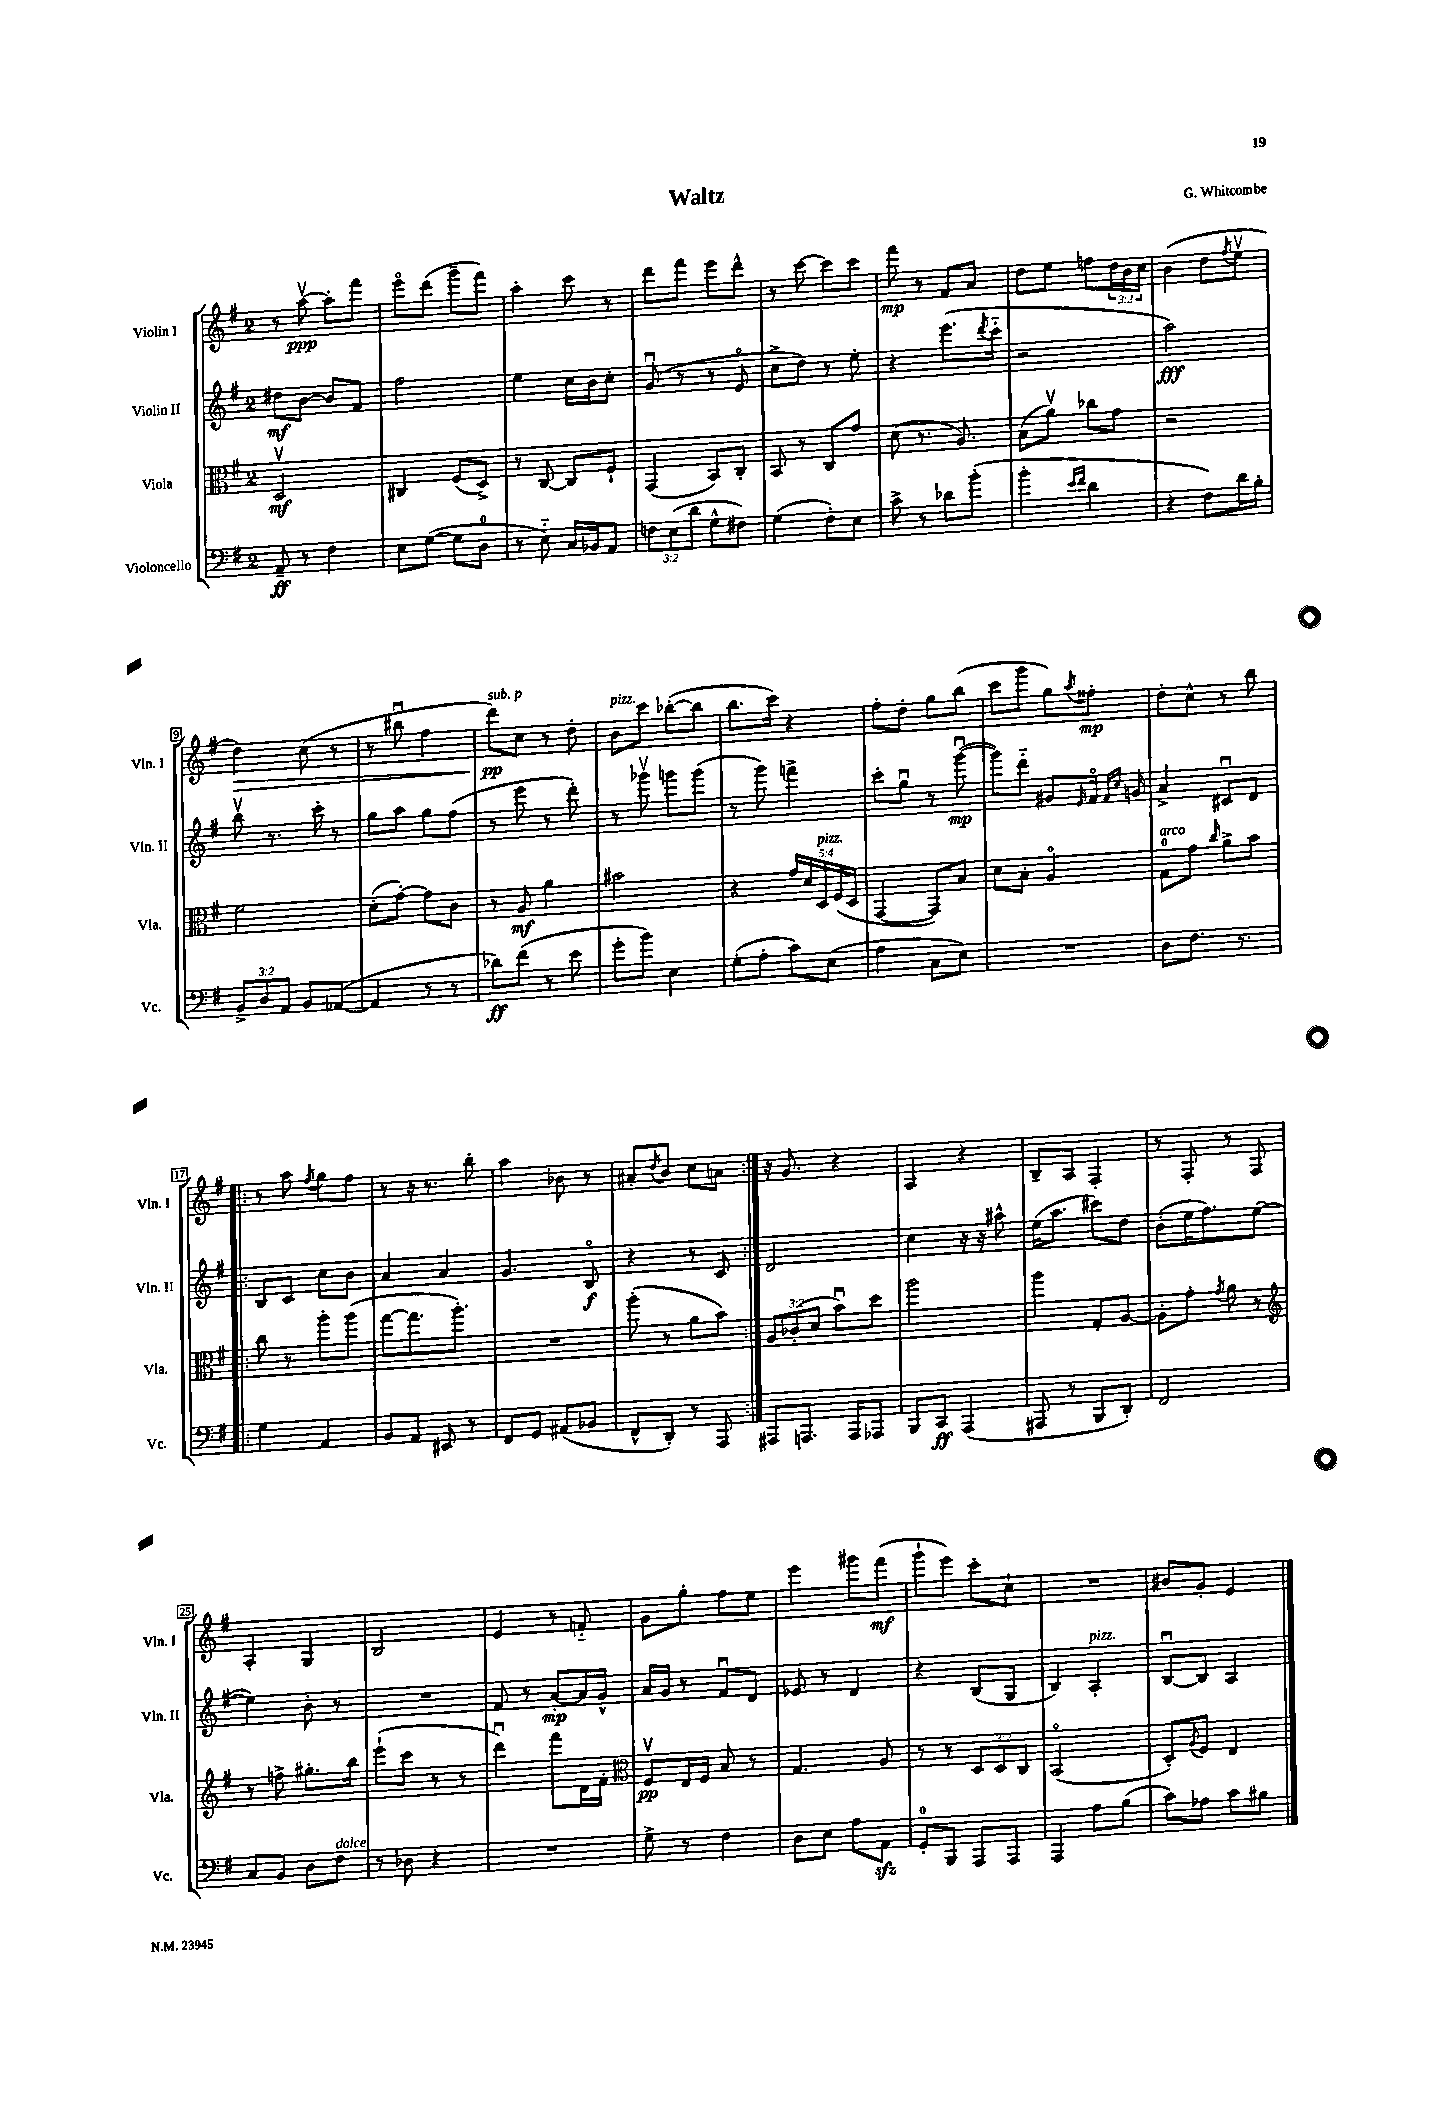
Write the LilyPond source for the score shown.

\header { title = "Waltz" composer = "G. Whitcombe" }
<<
\new StaffGroup <<
\new Staff = "s0" \with { instrumentName = "Violin I" shortInstrumentName = "Vln. I" } {
    \clef treble \key g \major \once \override Staff.TimeSignature.style = #'single-digit \time 2/4 \override Staff.TupletNumber.text = #tuplet-number::calc-fraction-text
    r8 a''8~\upbow\ppp a''8-. fis'''8 |
    e'''8\flageolet d'''8( g'''8-- fis'''8) |
    a''4-. c'''8 r8 |
    d'''8 fis'''8 e'''8 d'''8-^ |
    r8 c'''8~ c'''8 c'''8 |
    fis'''8\mp r8 fis'8 a'8 |
    d''8 e''8 f''8 \tuplet 3/2 { d''16 b'16 c''16 } |
    b'4( d''8 \acciaccatura { fis''8 } e''8\upbow |
    d''4\>) c''8( r8 |
    r8 bis''8\downbow fis''4 |
    d'''8\pp\!^\markup { \italic "sub. p" }) c''8 r8 d''8-. |
    b'8^\markup { \italic "pizz." } c'''8 bes''8~-.( bes''8 |
    b''8. c'''16) r4 |
    fis''8-. d''8-. g''8 b''8( |
    c'''8 g'''8 g''8) \acciaccatura { a''8 } fisis''8-.\mp |
    d''8-. c''8-^ r8 b''8 |
    \repeat volta 2 { r8 a''8 \acciaccatura { fis''8 } g''8 fis''8 |
    r8 r16 r8. b''8-. |
    a''4 bes'8 r8 |
    ais'8-. \acciaccatura { d''8 } b'8 c''8 a'8 | }
    r16 g'8. r4 |
    a4 r4 |
    b8-- a8 fis4-. |
    r8 fis8-. r8 fis8 |
    a4-. g4 |
    b2 |
    e'4 r8 f'8-_ |
    g'8 g''8-. fis''8 e''8 |
    e'''4 gis'''8 fis'''8\mf( |
    g'''8-! e'''8) c'''8-. c''8-! |
    R2 |
    bis'8 g'8-. e'4 \bar "|." |
}
\new Staff = "s1" \with { instrumentName = "Violin II" shortInstrumentName = "Vln. II" } {
    \clef treble \key g \major \once \override Staff.TimeSignature.style = #'single-digit \time 2/4
    dis''8\mf b'8~ b'8 fis'8 |
    fis''2 |
    e''4 c''16 b'16 c''8-. |
    g'8\downbow( r8 r8 e'8\flageolet |
    c''8-> d''8) r8 e''8-. |
    r4 e'''8.( \acciaccatura { d'''8 } c'''16-_ |
    r2 |
    a''2\fff) |
    b''8\upbow r8. c'''16-. r8 |
    g''8 a''8 g''8 fis''8( |
    r8 e'''8 r8 d'''8-.) |
    r8 ges'''8\upbow g'''8 g'''8( |
    r8 g'''8) f'''4-> |
    c'''8-. g''8\downbow r8 g'''8~\downbow\mp( |
    g'''8) d'''8-_ gis'8 \grace { e'16 } fis'16\flageolet \grace { fis'16 c''16 } g'16 |
    a'4-> cis'8\downbow d'8 |
    \repeat volta 2 { b8 c'8 c''8 b'8 |
    a'4 a'4 |
    g'4. b8\flageolet\f |
    r4 r8 c'8 | }
    d'2 |
    c''4 r16 r16 ais''8-^ |
    e''16( a''8. cis'''8) d''8 |
    b'8-.( e''16 fis''8.) e''8~( |
    e''4) b'8-. r8 |
    R2 |
    fis'8 r8 a'8~-.\mp a'16 g'16-^ |
    a'16 g'16 r8 fis'8\downbow d'8 |
    ees'8 r8 d'4 |
    r4 b8( g8 |
    b4) a4-.^\markup { \italic "pizz." } |
    b8~\downbow b8 a4 \bar "|." |
}
\new Staff = "s2" \with { instrumentName = "Viola" shortInstrumentName = "Vla." } {
    \clef alto \key g \major \once \override Staff.TimeSignature.style = #'single-digit \time 2/4 \override Staff.TupletNumber.text = #tuplet-number::calc-fraction-text
    d2\upbow\mf |
    cis4 fis8( d8->) |
    r8 c8~ c8 fis8-! |
    g,4( b,8) c8-. |
    b,8 r8 c8 g'8 |
    d'8( r8. a8.) |
    b8( a'8\upbow) ces''8 g'8 |
    r2 |
    fis'2 |
    d'8-.( g'8~-.) g'8 c'8 |
    r8 a8\mf a'4 |
    bis'2 |
    r4 \tuplet 5/4 { g'16 d'16 d16^\markup { \italic "pizz." } fis16( d16 } |
    g,4~ g,8) b8 |
    d'8 b8-. a4\flageolet |
    g8-0^\markup { \italic "arco" } g'8 \grace { c''16 } a'8-> b'8 |
    \repeat volta 2 { c''8 r8 a''8-. a''8( |
    g''8~ g''8. a''8.-.) |
    R2 |
    a''8-.( r8 a'8 b'8) | }
    \tuplet 3/2 { a8 ces'8-.( d'8 } b'8\downbow) d''8 |
    a''2 |
    a''4 g8-. a8~ |
    a8-. g'8-. \acciaccatura { g'8 } a'8 r8 |
    \clef treble r8 f''8-> gis''8.-. b''16 |
    e'''8-!( c'''8 r8 r8 |
    d'''4\downbow) fis'''8 d'16 fis'16-. |
    \clef alto fis8\upbow\pp e16 fis16 b8 r8 |
    g4. a8 |
    r8 r8 \tuplet 3/2 { d8 d8 c8 } |
    b,2\flageolet( |
    d8-.) \acciaccatura { a8 } fis8 e4 \bar "|." |
}
\new Staff = "s3" \with { instrumentName = "Violoncello" shortInstrumentName = "Vc." } {
    \clef bass \key g \major \once \override Staff.TimeSignature.style = #'single-digit \time 2/4 \override Staff.TupletNumber.text = #tuplet-number::calc-fraction-text
    a,8--\ff r8 fis4 |
    e8 g8~( g8 d8-0 |
    r8 e8-_) c16 bes,16 a,8 |
    \tuplet 3/2 { f8 e8( d'8 } g8-^ fis8) |
    g4( fis8-.) e8 |
    c'8-> r8 des'8 b'8-.( |
    b'4-. \grace { e'16 fis'16 } d'4 |
    r4 fis8) d'16 b16-. |
    \tuplet 3/2 { b,8-> d8 a,8 } b,8 aes,8~( |
    aes,4 r8 r8 |
    des'8\ff) fis'8( r8 e'8 |
    g'8-. b'8) e4 |
    g8-.( a8-. c'8) e8( |
    a4 c8 e8) |
    R2 |
    d8 fis8. r8. |
    \repeat volta 2 { g4 a,4 |
    b,8 a,8 eis,8 r8 |
    fis,8 g,8 ais,8( bes,8 |
    fis,8-^ d,8-.) r8 a,,8 | }
    ais,,8 a,,8. a,,16 aes,,8 |
    b,,8 c,8\ff a,,4( |
    ais,,8 r8 b,,8 d,8-.) |
    fis,2 |
    c8 b,8 d8 fis8^\markup { \italic "dolce" } |
    r8 des8 r4 |
    R2 |
    g8-> r8 fis4 |
    d8 e8 a8 a,8\sfz |
    g,8-0-. b,,8 a,,8 a,,8 |
    a,,4 a8 b8( |
    c'8) aes8 c'8 bis8 \bar "|." |
}
>>
>>
\layout { \context { \Score \override BarNumber.stencil = #(make-stencil-boxer 0.1 0.3 ly:text-interface::print) } }
